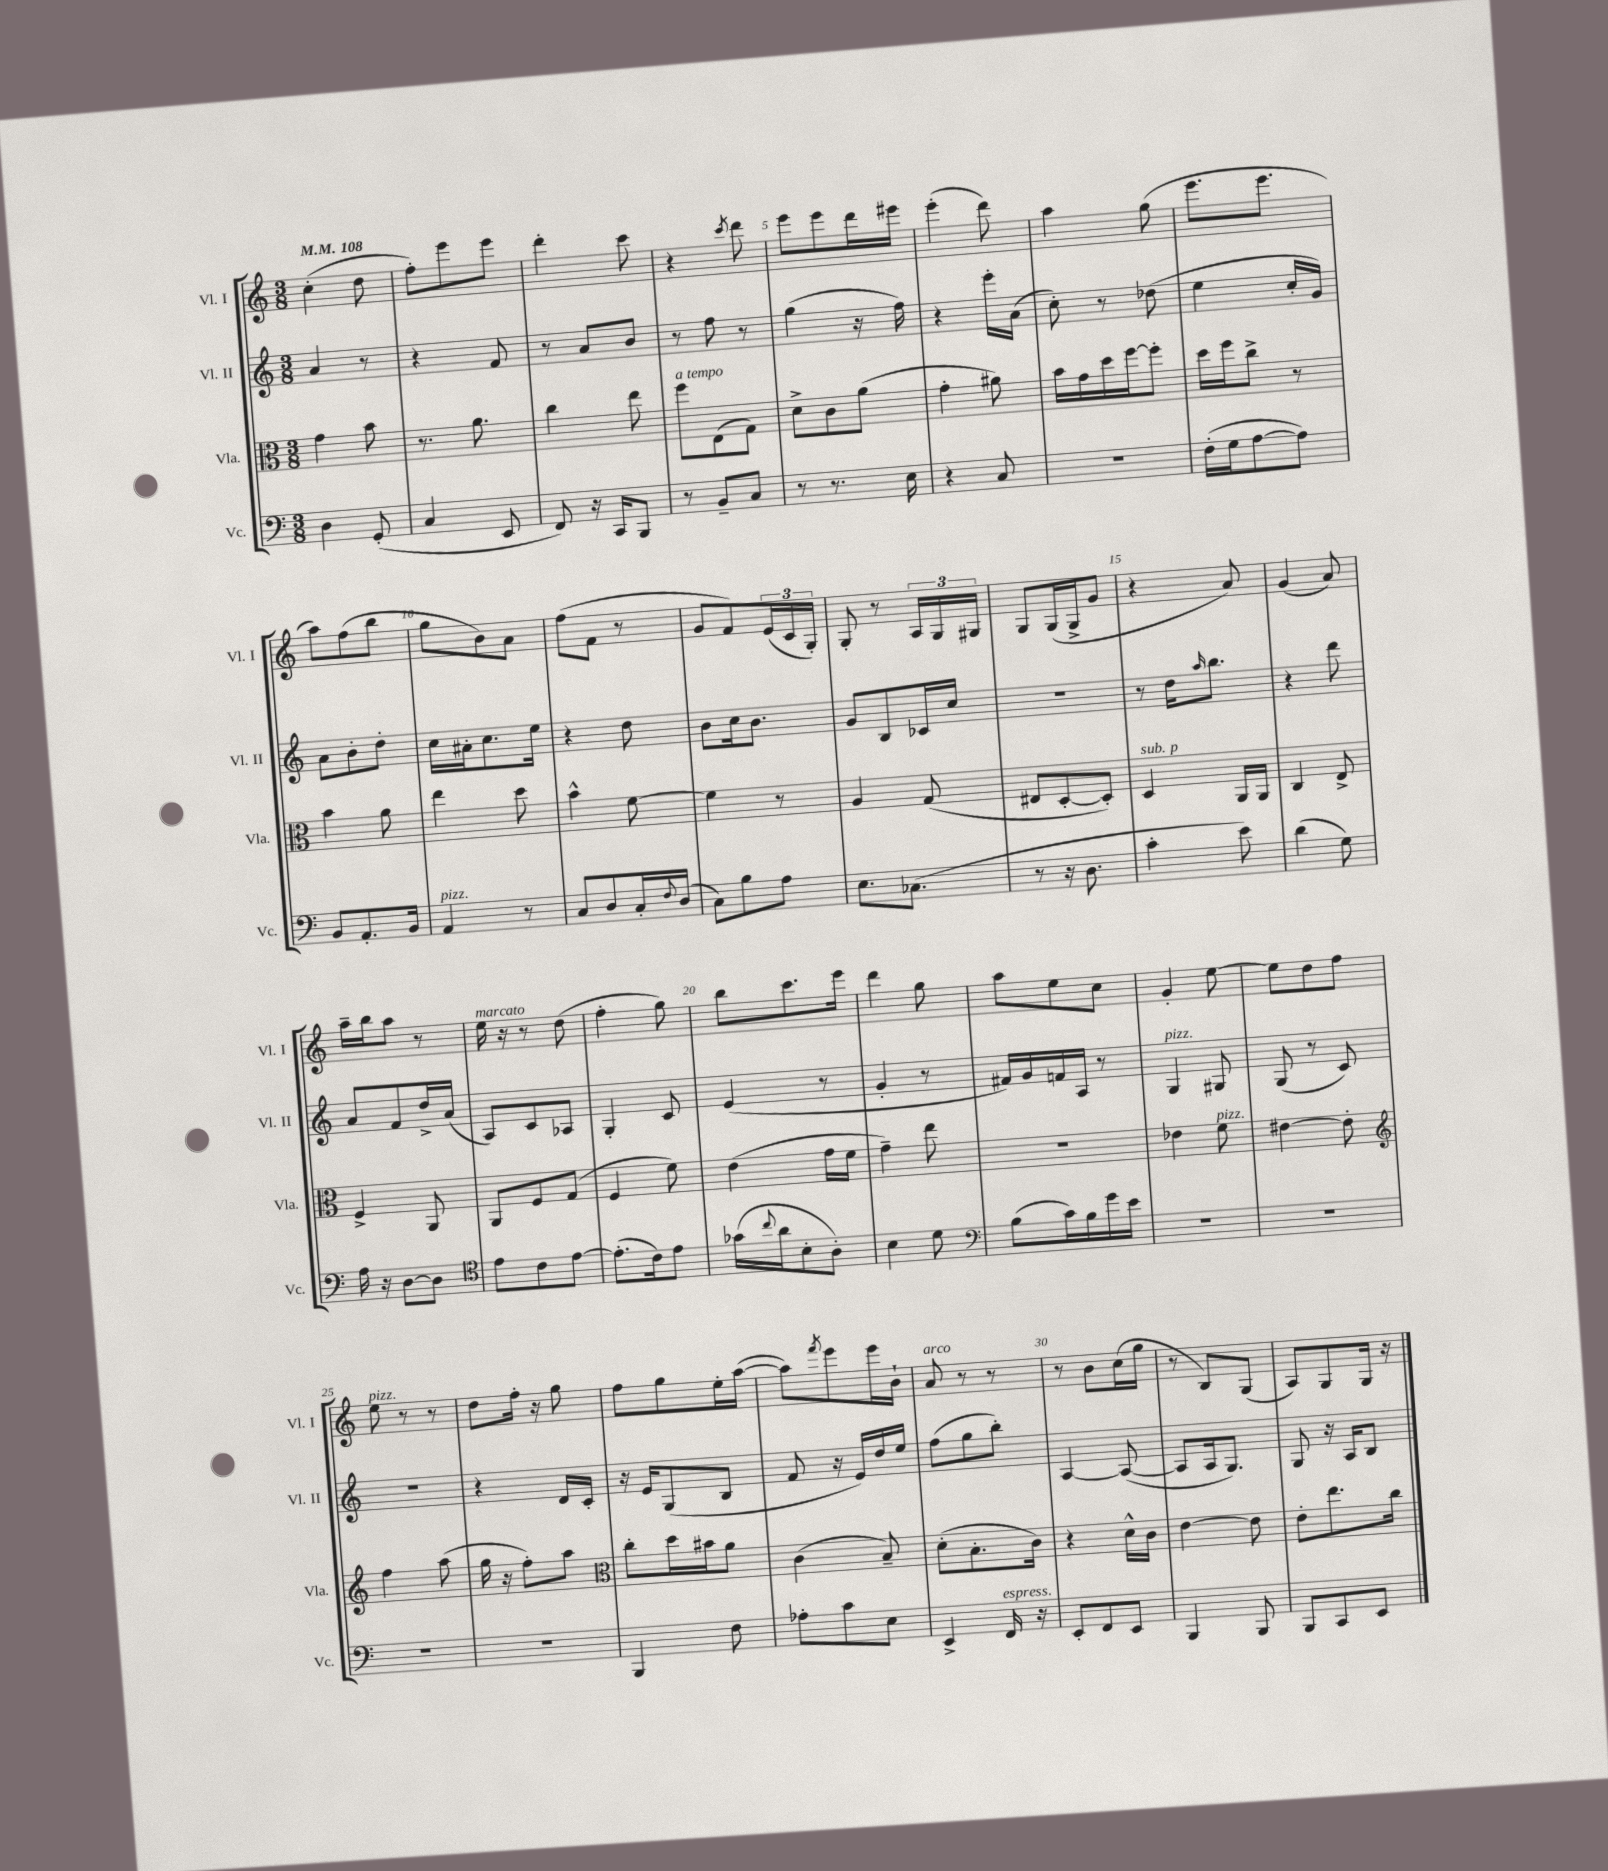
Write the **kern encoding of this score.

**kern	**kern	**kern	**kern
*part4	*part3	*part2	*part1
*staff4	*staff3	*staff2	*staff1
*I"Vc.	*I"Vla.	*I"Vl. II	*I"Vl. I
*I'Vc.	*I'Vla.	*I'Vl. II	*I'Vl. I
*clefF4	*clefC3	*clefG2	*clefG2
*k[]	*k[]	*k[]	*k[]
*M3/8	*M3/8	*M3/8	*M3/8
*MM108	*MM108	*MM108	*MM108
=1	=1	=1	=1
4D\	4g\	4a/	(4cc'\
(8GG'/	8b\	8r	8dd\
=2	=2	=2	=2
4C/	8.r	4r	8ff'\L)
.	.	.	8eee\
.	8.a\	.	.
8EE/	.	8f/	8eee\J
=3	=3	=3	=3
8FF/)	4cc\	8r	4ddd'\
16r	.	8a/L	.
16CC/KL	.	.	.
8BBB/J	8ee\	8b/J	8ccc\
=4	=4	=4	=4
!	!LO:TX:a:i:t=a tempo	!	!
8r	8ff\L	8r	4r
8BB~/L	(8E\	8ff\	.
.	.	.	8qccc/
8C/J	8G\J)	8r	8ddd\
=5	=5	=5	=5
8r	8d^\L	(4gg\	8eee\L
8.r	8c\	.	8eee\
.	(8a\J	16r	16ddd\L
16E\	.	16ff\)	16eee#X\JJ
=6	=6	=6	=6
4r	4g'\	4r	(4eee'\
8C/	8a#X\)	16eee'\LL	8ddd\)
.	.	(16a\JJ	.
=7	=7	=7	=7
4.r	16b\LL	8cc'\)	4aa\
.	16g\	.	.
.	16dd\	8r	.
.	[16ff\J	.	.
.	8ff'\J]	(8dd-X\	(8gg\
=8	=8	=8	=8
(16F'\LL	16dd\LL	4ee\	8.eee\L
16G\J	16ff\J	.	.
[8A\	8cc^\J	.	.
.	.	.	8.eee\J
8A\J])	8r	16cc'/LL	.
.	.	16g/JJ)	.
!!LO:LB:g=z
=9	=9	=9	=9
8BB/L	4b\	8a\L	8aa\L)
8.AA'/	.	8b'\	(8ff\
.	8a\	8dd'\J	8bb\J
16BB/Jk	.	.	.
=10	=10	=10	=10
!LO:TX:a:i:t=pizz.	!	!	!
4AA/	4ee\	16cc\LL	8gg\L
.	.	16a#X'\J	.
.	.	8.cc\	8b\)
8r	8dd\	.	8a\J
.	.	16ee\Jk	.
=11	=11	=11	=11
8C/L	4b^^\	4r	(8ff\L
8D/	.	.	8f\J
16C'/L	[8f\	8dd\	8r
8qqF/	.	.	.
(16D/JJ	.	.	.
=12	=12	=12	=12
8C\L)	4f\]	8b\L	8g/L
8B\	.	16cc\k	8f/)
.	.	8.b\J	.
8A\J	8r	.	(24e/L
.	.	.	24c/
.	.	.	24G'/JJ)
=13	=13	=13	=13
8.E\L	4A/	8g/L	8G'/
.	.	8B/	8r
(8.C-X\J	.	.	.
.	(8G/	16c-X/L	24A/LL
.	.	.	24G/
.	.	16cc/JJ	.
.	.	.	24G#X/JJ
=14	=14	=14	=14
8r	8E#X/L	4.r	8G/L
16r	[8D'/	.	(16G/L
8.D\	.	.	16G^/J
.	8D'/J])	.	8g/J
=15	=15	=15	=15
!	!LO:TX:a:i:t=sub. p	!	!
4c'\	4D/	8r	4r
.	.	16dd\KL	.
.	.	16qqaa/	.
.	.	8.bb\J	.
8e\)	16AA/LL	.	8a/)
.	16AA/JJ	.	.
=16	=16	=16	=16
(4d\	4C/	4r	(4g/
8G\)	8E^/	8ddd\	8a/)
!!LO:LB:g=z
=17	=17	=17	=17
16A\	4F^/	8a/L	16aa~\LL
16r	.	.	16bb\J
[8D\L	.	8f/	8aa\J
8D\J]	8AA/	16dd^/L	8r
.	.	(16a/JJ	.
=18	=18	=18	=18
*clefC4	*	*	*
!	!	!	!LO:TX:a:i:t=marcato
8e\L	8AA/L	8A/L)	16ee\
.	.	.	16r
8c\	8F/	8c/	8r
[8e\J	(8G/J	8A-X/J	(8dd\
=19	=19	=19	=19
(8.e'\L]	4F/	4G'/	4ff'\
16c\k)	.	.	.
8e\J	8f\)	8c/	8gg\)
=20	=20	=20	=20
(16g-X\LL	(4e\	(4e/	8bb\L
8qqcc/	.	.	.
16a\J	.	.	.
8B'\	.	.	8.ccc\
8A'\J)	16g\LL	8r	.
.	16f\JJ	.	16eee\Jk
=21	=21	=21	=21
4B\	4g~\)	4g'/	4ddd\
8d\	8ee\	8r	8gg\
=22	=22	=22	=22
*clefF4	*	*	*
(8B\L	4.r	16f#X/LL)	8aa\L
.	.	16g/	.
16c\L)	.	16fn/	8ee\
16B\	.	16A/JJ	.
16g\	.	8r	8cc\J
16e\JJ	.	.	.
=23	=23	=23	=23
!	!	!LO:TX:a:i:t=pizz.	!
4.r	4e-X\	4G/	4g'/
!	!LO:TX:a:i:t=pizz.	!	!
.	8f\	8G#X/	[8ee\
=24	=24	=24	=24
4.r	[4e#X\	(8G/	8ee\L]
.	.	8r	8dd\
.	8e#'\]	8c/)	8ff\J
!!LO:LB:g=z
=25	=25	=25	=25
*	*clefG2	*	*
!	!	!	!LO:TX:a:i:t=pizz.
4.r	4ff\	4.r	8ee\
.	.	.	8r
.	(8aa\	.	8r
=26	=26	=26	=26
4.r	16gg\	4r	8dd\L
.	16r	.	.
.	8ff'\L)	.	16ff'\Jk
.	.	.	16r
.	8aa\J	16d/LL	8gg\
.	.	16c'/JJ	.
=27	=27	=27	=27
*	*clefC3	*	*
4BBB/	8cc'\L	16r	8ff\L
.	.	16e/KL	.
.	16dd\L	(8G/	8gg\
.	16b#X\J	.	.
8F\	8a\J	8B/J	16ee'\L
.	.	.	([16aa\JJ
=28	=28	=28	=28
8A-X'\L	(4c\	8f/	8aa\L])
.	.	.	8qfff/
8c\	.	16r	8eee\
.	.	16e/LL)	.
8E\J	8B~/)	16dd/	16eee\L
.	.	16ee/JJ	16b`\JJ
=29	=29	=29	=29
!	!	!	!LO:TX:a:i:t=arco
4EE^/	(8d'\L	(8ff\L	8a/
.	8.B'\	8gg\	8r
!LO:TX:a:i:t=espress.	!	!	!
16FF/	.	8bb'\J)	8r
16r	16c\Jk)	.	.
=30	=30	=30	=30
8EE'/L	4r	[4A/	8r
8FF/	.	.	8b\L
8EE/J	16d^^\LL	(8A/_	(16cc\L
.	16c\JJ	.	16gg\JJ
=31	=31	=31	=31
4BBB/	[4e\	8A/L]	8r
.	.	16A/k	8B/L)
.	.	8.G/J)	.
8BBB/	8e\]	.	(8G/J
=32	=32	=32	=32
8BBB/L	8e'\L	8G/	8A/L)
8CC/	8.ee\	16r	8G/
.	.	16A/KL	.
8EE/J	.	8B/J	16G/Jk
.	16cc\Jk	.	16r
==	==	==	==
*-	*-	*-	*-
